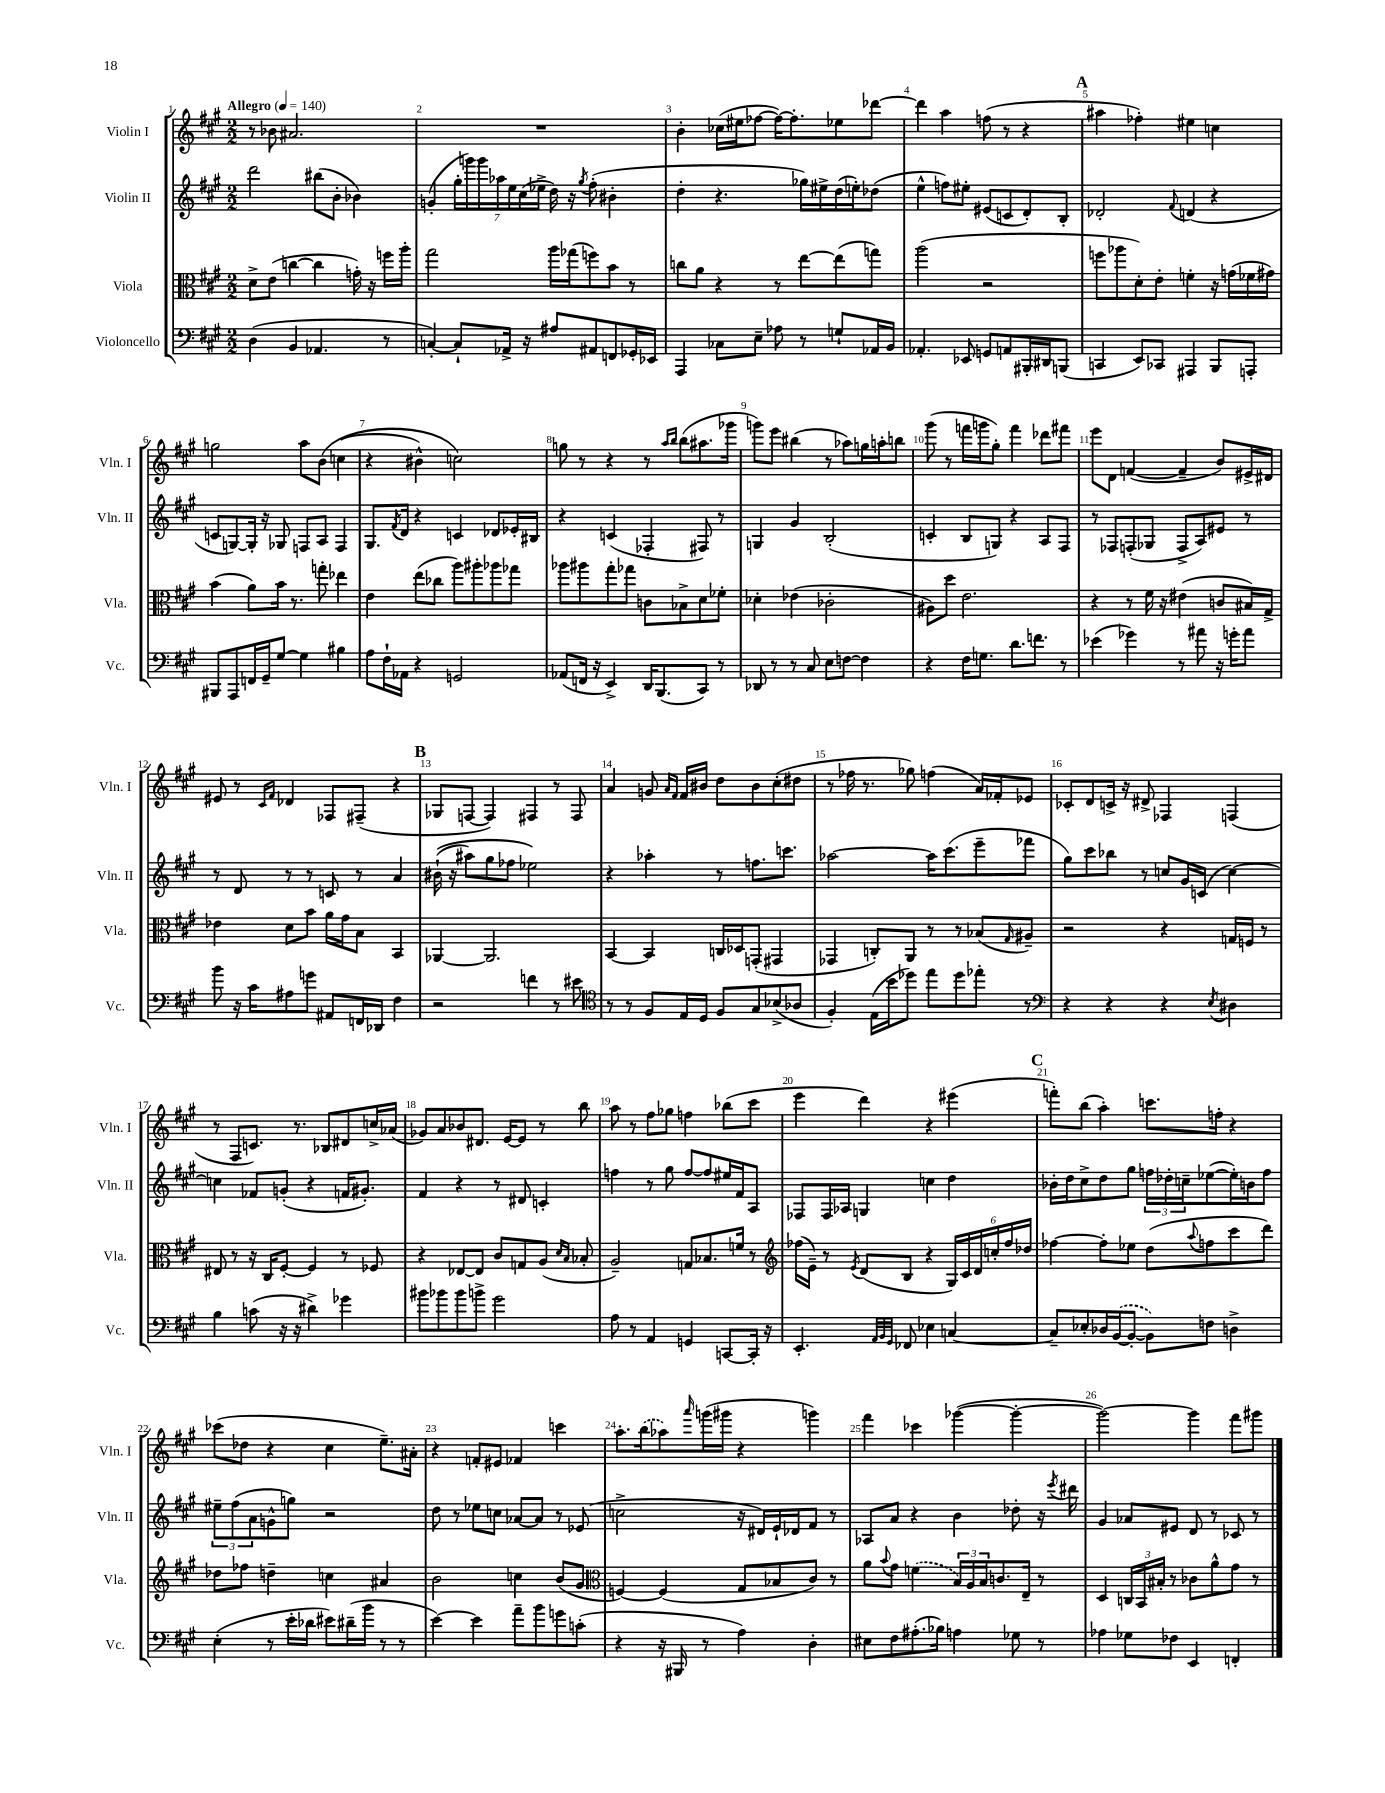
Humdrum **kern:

**kern	**kern	**kern	**kern
*staff4	*staff3	*staff2	*staff1
*clefF4	*clefC3	*clefG2	*clefG2
*k[f#c#g#]	*k[f#c#g#]	*k[f#c#g#]	*k[f#c#g#]
*M2/2	*M2/2	*M2/2	*M2/2
*MM140	*MM140	*MM140	*MM140
(4D	8d^	2ddd	8r
.	(8e	.	8b-
4BB	[4cc	.	2.a#
4.AA-	4cc]	(8bb#	.
.	.	8b'	.
.	16g')	4b-)	.
.	16r	.	.
8r	16ff	.	.
.	16aa'	.	.
=	=	=	=
[4C')	2gg#	(4g'	1r
8C`]	.	28gg#'	.
.	.	28ggg)	.
.	.	28ggg	.
.	.	28aa-	.
16AA-^	.	.	.
.	.	28ee	.
.	.	(28cc#	.
16r	.	.	.
.	.	28ee-^	.
8A#	16aa	16dd)	.
.	(16gg-	16r	.
.	.	8qgg#	.
8AA#	8ff)	(8ff#'	.
8FF	8b	4b#'	.
16GG-'	8r	.	.
16EE-	.	.	.
=	=	=	=
4AAA	8cc	4dd'	4b'
.	8a	.	.
8C-	4r	4.r	(16cc-
.	.	.	16ee#
8E~	.	.	[8ff-
8A-	8r	.	16ff-_)
.	.	.	8.ff-']
8r	[8ee	16gg-)	.
.	.	16ee#^	.
8G`	(8ee]	(16dd	8ee-
.	.	16ee')	.
16AA-	8gg)	(8dd-	[8ddd-
16BB	.	.	.
=	=	=	=
4.AA-'	(2aa	4ee^^	4ddd-]
.	.	8ff)	4aa
8EE-	.	8ee#'	.
8GG	2r	(8e#	(8ff
8AA	.	8c	8r
16BBB#'	.	8d')	4r
16DD#	.	.	.
(8BBB	.	8B'	.
=	=	=	=
4CC	8ff	2d-'	4aa#
.	8aa-	.	.
8EE)	8d')	.	4ff-')
8CC-	8e'	.	.
.	.	8qqf#	.
4AAA#	4f'	(4d	4ee#
8BBB	16r	4r	4cc
.	(16g	.	.
8AAA'	16f-	.	.
.	16g#)	.	.
=	=	=	=
8BBB#	(4b	8c	2gg
8AAA	.	[8G)	.
16FF	8a)	16G']	.
16GG#~	.	16r	.
[8G#	16b	8G-	.
.	8.r	.	.
4G#]	.	8F	8aa
.	8gg'	8A	&(8b
4B#	4ee-	4F	(4cc
=	=	=	=
8A	4e	8.G#	4r
16F#`	.	.	.
.	.	8qf#	.
16AA-	.	16d	.
4r	(8ee	4r	4b#^^)
.	8cc-	.	.
2GG	8aa)	4c	2cc&)
.	8aa#'	.	.
.	8aa-	8d-	.
.	8gg-	16e-'	.
.	.	16B#	.
=	=	=	=
(8AA-	8aa-	4r	8gg
16FF	8aa#	.	8r
16r	.	.	.
4EE^)	8gg#'	(4c	4r
.	8gg-	.	.
16DD	8c	4F-'	8r
(8.BBB	.	.	.
.	.	.	16qqaa
.	.	.	16qqbb
.	8B-^	.	(8bb
8CC#)	8d	8F#)	8.aa#
8r	8f-'	8r	.
.	.	.	16ggg-
=	=	=	=
8DD-	4d-'	4G	8ggg)
8r	.	.	8eee
8r	(4e-	4g#	(4bb#
8C#	.	.	.
8E	2c-'	(2B'	8r
[8F	.	.	8aa-)
4F]	.	.	16gg
.	.	.	16aa'
.	.	.	8bb
=	=	=	=
4r	8A#)	4c'	(8ggg#
.	8dd	.	8r
16F#	2.e	8B	16fff
8.G	.	.	16ggg
.	.	8G)	8gg#')
8.d	.	4r	4fff
8.f	.	.	.
.	.	8A	8ddd-
8r	.	8F#	8fff#
=	=	=	=
(4e-	4r	8r	8eee
.	.	8F-	8d
4g-)	8r	(8F'	([4f
.	16f#	8G-	.
.	16r	.	.
8r	(4e#	8F^	4f~]
8a#	.	8A)	.
16r	8c	8e#	8b)
16g'	.	.	.
8a#	16B#)	8r	16e#^
.	16G#^	.	16d#
=	=	=	=
8b	4e-	8r	8e#
16r	.	8d	8r
16c#	.	.	.
.	.	.	16qqc#
.	.	.	16qqf#
8A#	8d	8r	4d-
8g	8b	8r	.
8AA#	16a	8c	8F-
.	16g#	.	.
16FF	8B	8r	(8F#~
16DD-	.	.	.
4F#	4BB	4a	4r
=	=	=	=
2r	[4AA-	&((16b#`	8G-
.	.	16r	.
.	.	8aa#)	[8F
.	2.AA-]	8gg#	4F])
.	.	8ff-	.
4f	.	2ee-&)	4F#
8r	.	.	8r
8e#	.	.	8F#
=	=	=	=
*clefC4	*	*	*
8r	[4BB	4r	4a
8r	.	.	.
8F#	4BB]	4aa-'	8g
.	.	.	16qqa
.	.	.	16qqf#
16E	.	.	16f#
16D	.	.	16b#
8F#	16C	8r	8dd
.	16D-	.	.
8G#	(8GG'	8.ff	8b#
(8B-^	4GG#	.	(8cc#'
.	.	8.ccc	.
8A-	.	.	8dd#
=	=	=	=
4F#')	4GG-	[2aa-	8r
.	.	.	16ff-
.	.	.	8.r
(16E	8C')	.	.
16b	.	.	.
8dd-)	8AA	.	8gg-)
8ee	8r	16aa-]	(4ff
.	.	(8.ccc#	.
8dd-	8r	.	.
8ee-'	(8B-	8eee~	16a)
.	.	.	16f-'
.	16qqG#	.	.
8r	8A#~)	8fff-	8e-
=	=	=	=
*clefF4	*	*	*
4r	2r	8gg#)	8c-'
.	.	8ccc#	8d
4r	.	8bb-	16c^
.	.	.	16r
.	.	8r	8d#^
4r	4r	8cc	4F-
.	.	16g#	.
.	.	(16c	.
8qE	.	.	.
4D#	16G	[4cc)	(4F
.	16F	.	.
.	8r	.	.
=	=	=	=
4B	8E#	4cc]	8r
.	8r	.	8F#
(8c	16r	8f-	8.c)
.	16C#	.	.
16r	[8F#'	(8g'	.
16r	.	.	8.r
4d#^)	4F#]	4r	.
.	.	.	8B-
4g-	8r	16f	8d#
.	.	8.g#')	.
.	8F-	.	16cc^
.	.	.	(16a-
=	=	=	=
8b#	4r	4f#	8g-)
8b-	.	.	8a
8b-	[8E-	4r	8b-
8b^	8E-]	.	8.d#
2g#	8c#	8r	.
.	.	.	[16e
.	8G	8d#	8e]
.	(8A	4c'	8r
.	16qqd	.	.
.	16qqB	.	.
.	8B-'	.	8bb
=	=	=	=
8A	2A~)	4ff	8aa
8r	.	.	8r
4AA	.	8r	8ff#
.	.	8gg#	8gg-
4GG	8G	[8ff	4ff
.	8.B-	8ff]	.
[8CC	.	16ee#	(8bb-
.	16f	16f#	.
16CC']	8r	8A	8ccc#
16r	.	.	.
=	=	=	=
*	*clefG2	*	*
4.EE'	(16ff-	8F-	4eee
.	16e~)	.	.
.	8r	16F-	.
.	.	16A-	.
.	8qe	.	.
.	(8d	4G	4ddd)
32qqAA	.	.	.
32qqBB	.	.	.
32qqGG#	.	.	.
8FF-	8B	.	.
4E-	4r	4cc	4r
[4C	24G#)	4dd	(4eee#
.	24c#	.	.
.	24d	.	.
.	24cc'	.	.
.	24ff-	.	.
.	24dd-	.	.
=	=	=	=
8C~]	[4ff-	16b-'	8fff')
.	.	16dd	.
8E-'	.	8cc#^	(8bb
16D-	8ff-']	8dd	4aa')
([16BB	.	.	.
8BB'_	8ee-	8gg#	.
8BB])	(8dd	24ff	8.ccc
.	.	24dd-'	.
.	.	24cc~	.
.	8qqaa	.	.
8F	8ff	([8ee-	.
.	.	.	16ff'
4D^	8ccc#	16ee-'])	4r
.	.	16b	.
.	8ddd)	8ff	.
=	=	=	=
(4E'	8dd-	12ee#~	(8ccc-
.	.	(12ff#	.
.	8ff-	.	8dd-
.	.	12a	.
8r	4dd~	8g^^	4r
16e'	.	8gg)	.
16d-	.	.	.
8e#)	4cc	2r	4cc#
(16d#~	.	.	.
16b	.	.	.
8r	4a#	.	8.ee~)
8r	.	.	.
.	.	.	16a#'
=	=	=	=
[4e)	2b	8dd	4r
.	.	8r	.
4e]	.	8ee-	8f'
.	.	8cc	8e#
8a~	4cc	[8a-	4f-
8b	.	8a-]	.
8g	(8b	8r	4ccc
(8c'	8g#	(8e-	.
=	=	=	=
*	*clefC3	*	*
4r	[4F)	2cc^	8.aa'
.	.	.	(16bb
16r	(4F]	.	8aa-)
16BBB#	.	.	.
.	.	.	16qqaaa
8r	.	.	(16ggg
.	.	.	16ggg#
4A)	8G#	16r	4r
.	.	16d#)	.
.	8B-	16e`	.
.	.	16d-	.
4D'	8c#)	8f#	4ggg)
.	8r	8r	.
=	=	=	=
8E#	8a	8A-	4fff#
.	8qqb	.	.
8F#	8g#	8a	.
(8.A#'	(4f	4r	4ccc-
16B-)	.	.	.
4A	24B)	4b	([4ggg-
.	24A	.	.
.	24B	.	.
.	8.c	.	.
8G-	.	8dd-'	4ggg-'_
.	16E~	.	.
8r	8r	16r	.
.	.	8qeee	.
.	.	16ddd#	.
=	=	=	=
4A-	4D	4g#	2ggg-_)
8G-	24C	8a-	.
.	24BB	.	.
.	24B#'	.	.
8F-	8r	8e#	.
4EE	8c-	8d	4ggg-]
.	8a^^	8r	.
4FF'	8g#	8c-	8fff#
.	8r	8r	8ggg#
==	==	==	==
*-	*-	*-	*-
